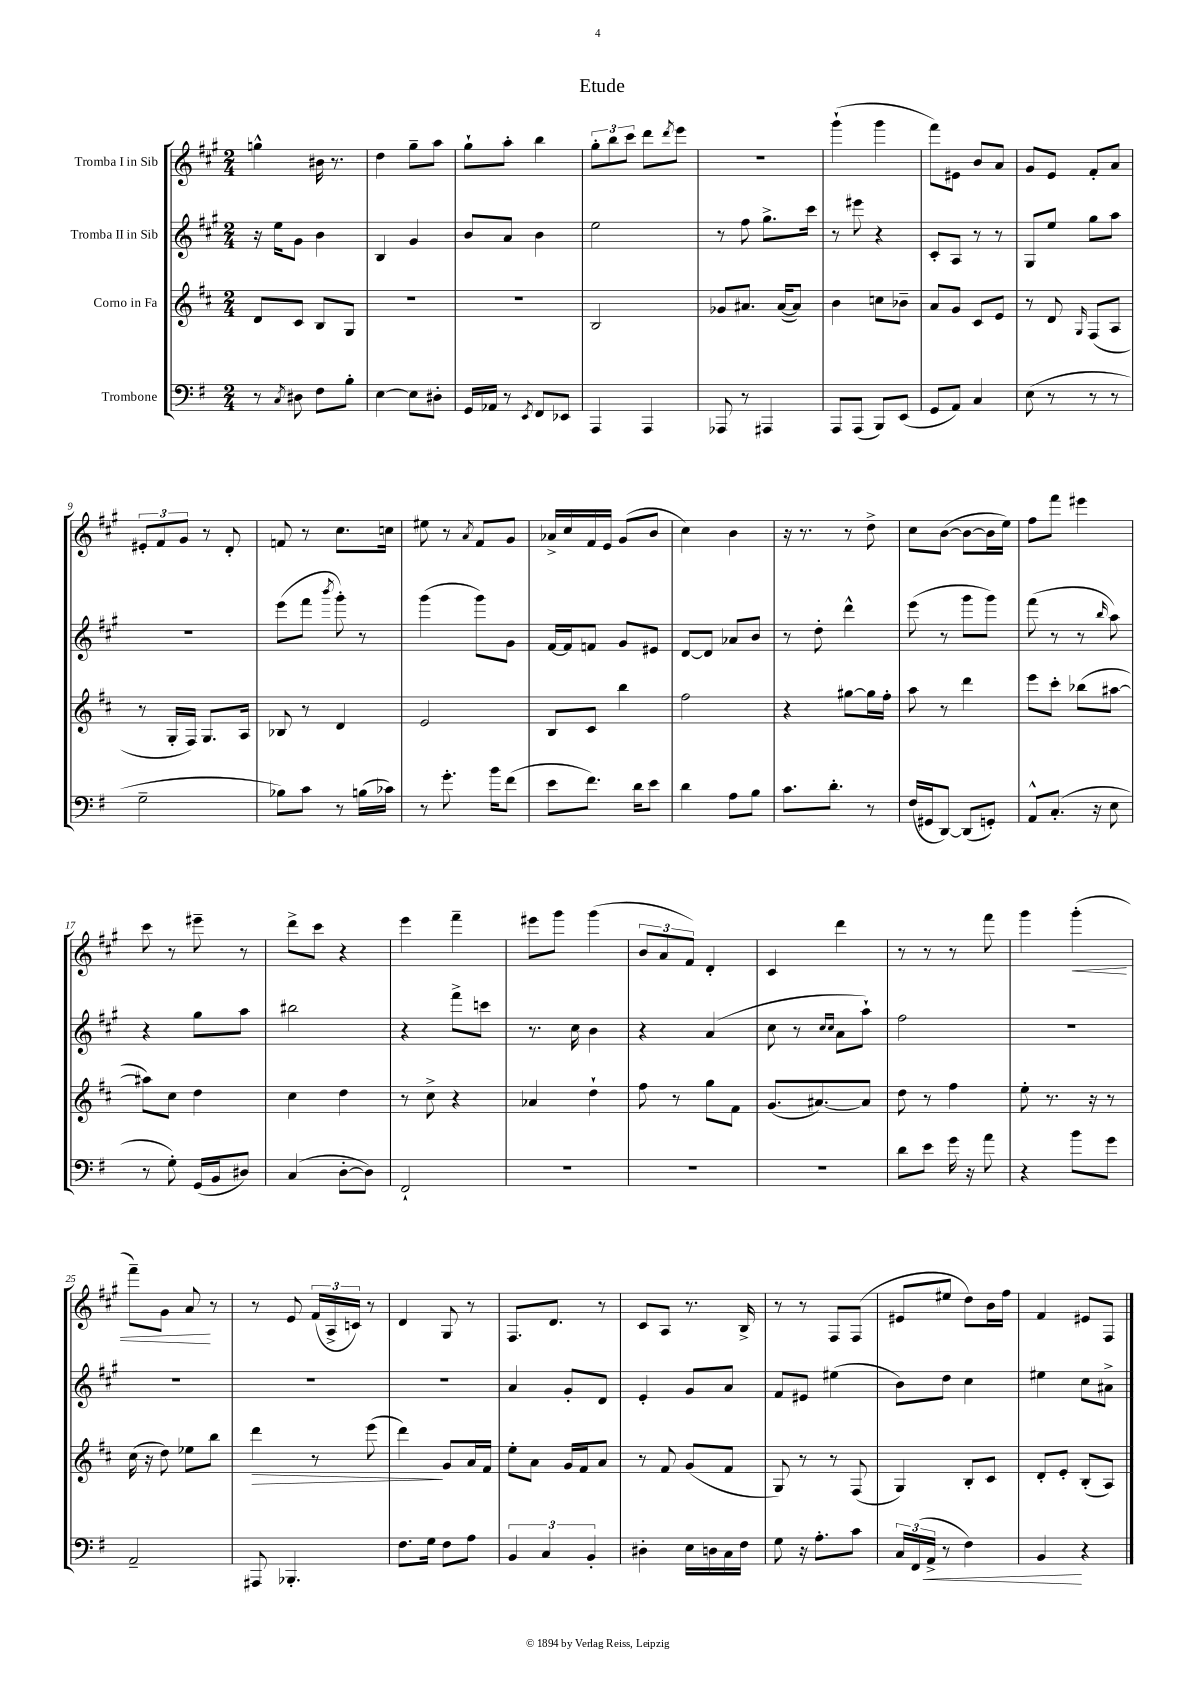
\header { title = "Etude" }
<<
\new StaffGroup <<
\new Staff = "s0" \with { instrumentName = "Tromba I in Sib" } {
    \clef treble \key a \major \numericTimeSignature \time 2/4
    g''4-^ bis'16 r8. |
    d''4 gis''8-- a''8 |
    gis''8-! a''8-. b''4 |
    \tuplet 3/2 { gis''8-. b''8 cis'''8 } d'''8 \acciaccatura { d'''8 } e'''8 |
    R2 |
    gis'''4-!( gis'''4 |
    fis'''8) eis'8 b'8 a'8 |
    gis'8 e'8 fis'8-. a'8 |
    \tuplet 3/2 { eis'8-. fis'8 gis'8 } r8 d'8-. |
    f'8 r8 cis''8. c''16 |
    eis''8 r8 \acciaccatura { a'8 } fis'8 gis'8 |
    aes'16-> cis''16 fis'16 e'16 gis'8( b'8 |
    cis''4) b'4 |
    r16 r8. r8 d''8-> |
    cis''8 b'8~( b'8~ b'16 e''16) |
    fis''8 fis'''8 eis'''4 |
    cis'''8 r8 eis'''8-- r8 |
    d'''8-> cis'''8 r4 |
    e'''4 fis'''4-- |
    eis'''8 gis'''8 gis'''4( |
    \tuplet 3/2 { b'8 a'8 fis'8) } d'4-. |
    cis'4 d'''4 |
    r8 r8 r8 fis'''8 |
    gis'''4 gis'''4-.\<( |
    fis'''8--) gis'8 a'8\! r8 |
    r8 e'8 \tuplet 3/2 { fis'16( a16-> c'16) } r8 |
    d'4 gis8 r8 |
    fis8. d'8. r8 |
    cis'8 a8 r8. b16-> |
    r8 r8 fis8 fis8( |
    eis'8 eis''8 d''8) b'16 fis''16 |
    fis'4 eis'8 fis8 \bar "|." |
}
\new Staff = "s1" \with { instrumentName = "Tromba II in Sib" } {
    \clef treble \key a \major \numericTimeSignature \time 2/4
    r16 e''16 gis'8 b'4 |
    b4 gis'4 |
    b'8 a'8 b'4 |
    e''2 |
    r8 fis''8 gis''8.-> cis'''16 |
    r8 eis'''8 r4 |
    cis'8-. a8 r8 r8 |
    gis8 e''8 gis''8 a''8 |
    R2 |
    e'''8( fis'''8 \acciaccatura { b'''8 } gis'''8-.) r8 |
    gis'''4( gis'''8) gis'8 |
    fis'16~ fis'16 f'8 gis'8 eis'8 |
    d'8~ d'8 aes'8 b'8 |
    r8 d''8-. d'''4-^ |
    e'''8( r8 gis'''8 gis'''8) |
    fis'''8( r8 r8 \grace { b''16 } a''8) |
    r4 gis''8 a''8 |
    bis''2 |
    r4 fis'''8-> c'''8 |
    r8. cis''16 b'4 |
    r4 a'4( |
    cis''8 r8 \grace { cis''16 cis''16 } a'8 a''8-!) |
    fis''2 |
    R2 |
    R2 |
    R2 |
    R2 |
    a'4 gis'8-. d'8 |
    e'4-. gis'8 a'8 |
    fis'8 eis'8 eis''4( |
    b'8) d''8 cis''4 |
    eis''4 cis''8 ais'8-> \bar "|." |
}
\new Staff = "s2" \with { instrumentName = "Corno in Fa" } {
    \clef treble \key d \major \numericTimeSignature \time 2/4
    d'8 cis'8 b8 g8 |
    R2 |
    R2 |
    b2 |
    ges'8 ais'8. ais'16~( ais'8) |
    b'4 c''8 bes'8-- |
    a'8 g'8 cis'8 e'8 |
    r8 d'8 \grace { g16 } fis8( a8 |
    r8 g16-. fis16) g8. a16 |
    bes8 r8 d'4 |
    e'2 |
    b8 cis'8 b''4 |
    fis''2 |
    r4 gis''8~ gis''16 fis''16-. |
    a''8 r8 d'''4 |
    e'''8 cis'''8-. bes''8( ais''8~ |
    ais''8) cis''8 d''4 |
    cis''4 d''4 |
    r8 cis''8-> r4 |
    aes'4 d''4-! |
    fis''8 r8 g''8 fis'8 |
    g'8.( ais'8.~) ais'8 |
    d''8 r8 fis''4 |
    e''8-. r8. r16 r8 |
    cis''16( r16 d''8) ees''8 b''8 |
    d'''4\> r8 e'''8( |
    d'''4\!) g'8 a'16 fis'16 |
    e''8-. a'8 g'16 fis'16 a'8 |
    r8 fis'8 g'8( fis'8 |
    g8) r8 r8 fis8( |
    g4) b8-. cis'8 |
    d'8-. e'8-. b8-.( a8) \bar "|." |
}
\new Staff = "s3" \with { instrumentName = "Trombone" } {
    \clef bass \key g \major \numericTimeSignature \time 2/4
    r8 \acciaccatura { c8 } dis8 fis8 b8-. |
    e4~ e8 dis8-. |
    g,16 aes,16 r8 \acciaccatura { e,8 } fis,8 ees,8 |
    a,,4 a,,4 |
    aes,,8 r8 ais,,4 |
    a,,8 a,,8( b,,8) e,8( |
    g,8 a,8) c4 |
    e8( r8 r8 r8 |
    g2-- |
    bes8) c'8 r8 b16( ces'16) |
    r8 g'8.-. b'16 fis'8( |
    e'8 fis'8.) d'16 e'8 |
    d'4 a8 b8 |
    c'8. d'8.-. r8 |
    fis16( gis,16 d,8~) d,8( g,8-.) |
    a,8-^ c8.-.( r16 e8 |
    r8 g8-.) g,16( b,16 dis8) |
    c4( d8~-. d8) |
    fis,2-! |
    R2 |
    R2 |
    R2 |
    d'8 e'8 g'16 r16 a'8 |
    r4 b'8 g'8 |
    a,2-- |
    ais,,8 bes,,4.-. |
    fis8. g16 fis8 a8 |
    \tuplet 3/2 { b,4 c4 b,4-. } |
    dis4-. e16 d16 c16 fis16 |
    g8 r16 a8.-. c'8 |
    \tuplet 3/2 { c16 fis,16( a,16->\< } r8 fis4) |
    b,4\! r4 \bar "|." |
}
>>
>>
